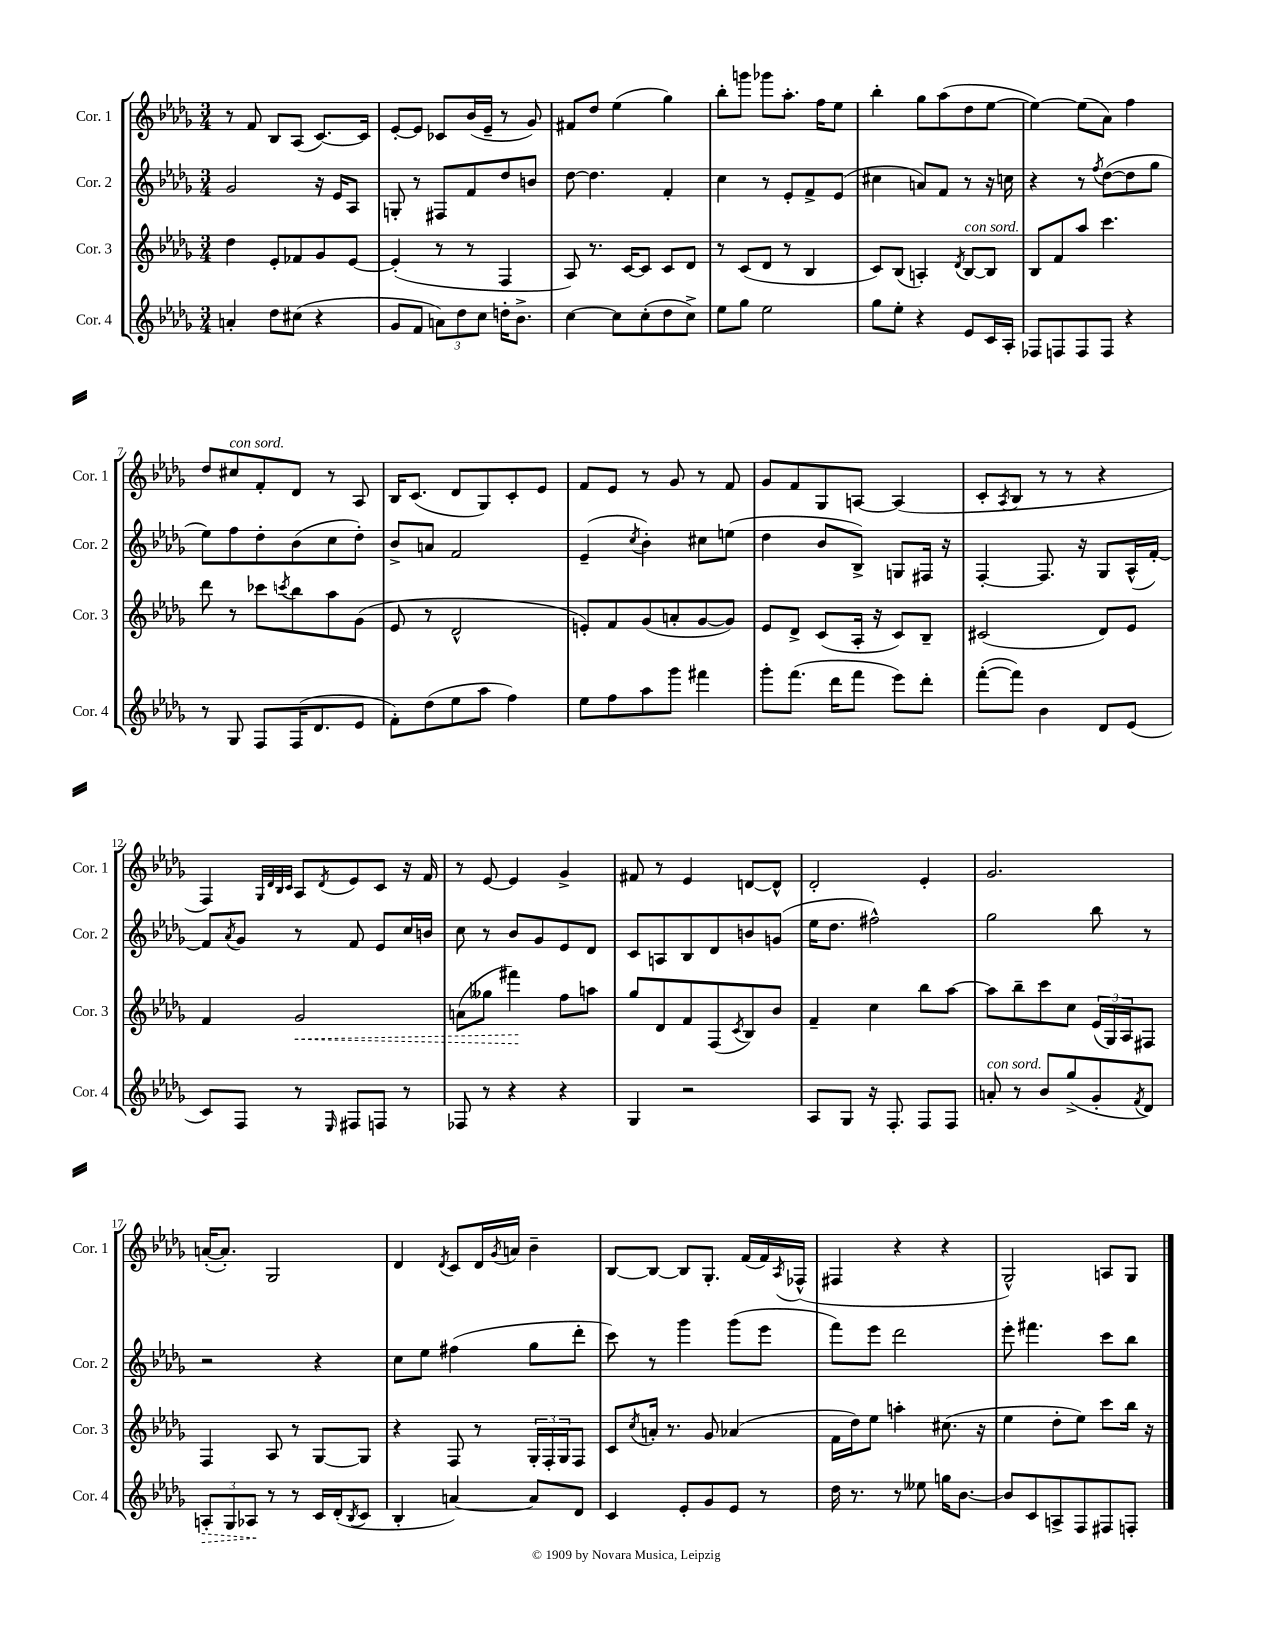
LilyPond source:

<<
\new StaffGroup <<
\new Staff = "s0" \with { instrumentName = "Cor. 1" shortInstrumentName = "Cor. 1" } {
    \clef treble \key des \major \numericTimeSignature \time 3/4
    r8 f'8 bes8 aes8( c'8.~) c'16 |
    ees'8~-. ees'8 ces'8 bes'16( ees'16-- r8 ges'8) |
    fis'8 des''8 ees''4( ges''4) |
    bes''8-. g'''8 ges'''8 aes''8.-. f''16 ees''8 |
    bes''4-. ges''8 aes''8( des''8 ees''8~ |
    ees''4~) ees''8( aes'8) f''4 |
    des''8 cis''8^\markup { \italic "con sord." } f'8-. des'8 r8 aes8 |
    bes16 c'8.( des'8 ges8) c'8-. ees'8 |
    f'8 ees'8 r8 ges'8 r8 f'8 |
    ges'8 f'8 ges8 a8~ a4( |
    c'8-. \acciaccatura { aes8 } bes8 r8 r8 r4 |
    f4) \grace { ges32 des'32 bes32 c'32 } aes8 \acciaccatura { des'8 } ees'8 c'8 r16 f'16 |
    r8 ees'8~ ees'4 ges'4-> |
    fis'8 r8 ees'4 d'8~ d'8-^ |
    des'2-. ees'4-. |
    ges'2. |
    a'16~-.( a'8.-.) ges2 |
    des'4 \acciaccatura { des'8 } c'8 des'16 \acciaccatura { ges'8 } a'16 bes'4-- |
    bes8~ bes8~ bes8 ges8.-. f'16( f'16) \acciaccatura { aes8 } fes16-^( |
    fis4 r4 r4 |
    ges2-^) a8 ges8 \bar "|." |
}
\new Staff = "s1" \with { instrumentName = "Cor. 2" shortInstrumentName = "Cor. 2" } {
    \clef treble \key des \major \numericTimeSignature \time 3/4
    ges'2 r16 ees'16 aes8 |
    g8-. r8 fis8 f'8 des''8 b'8 |
    des''8~ des''4. f'4-. |
    c''4 r8 ees'8-. f'8-> ees'8( |
    cis''4 a'8) f'8 r8 r16 c''16 |
    r4 r8 \acciaccatura { f''8 } des''8~( des''8 ges''8 |
    ees''8) f''8 des''8-. bes'8( c''8 des''8-.) |
    bes'8-> a'8 f'2 |
    ees'4--( \acciaccatura { c''8 } bes'4-.) cis''8 e''8( |
    des''4 bes'8 bes8->) g8 fis16 r16 |
    f4~-. f8. r16 ges8 aes16-^( f'16~-.) |
    f'8 \acciaccatura { aes'8 } ges'8 r8 f'8 ees'8 c''16 b'16 |
    c''8 r8 bes'8 ges'8 ees'8 des'8 |
    c'8 a8 bes8 des'8 b'8 g'8( |
    ees''16 des''8. fis''2-^) |
    ges''2 bes''8 r8 |
    r2 r4 |
    c''8 ees''8 fis''4( ges''8 des'''8-. |
    c'''8) r8 ges'''4 ges'''8( ees'''8 |
    f'''8) ees'''8 des'''2 |
    ees'''8-. fis'''4. c'''8 bes''8 \bar "|." |
}
\new Staff = "s2" \with { instrumentName = "Cor. 3" shortInstrumentName = "Cor. 3" } {
    \clef treble \key des \major \numericTimeSignature \time 3/4
    des''4 ees'8-. fes'8 ges'8 ees'8~ |
    ees'4-.( r8 r8 f4 |
    aes8) r8. c'16~ c'8 c'8 des'8 |
    r8 c'8( des'8 r8 bes4 |
    c'8) bes8( a4-.) \acciaccatura { des'8 } bes8~^\markup { \italic "con sord." } bes8 |
    bes8 f'8 aes''8 c'''4. |
    des'''8 r8 ces'''8 \acciaccatura { c'''8 } bes''8 aes''8 ges'8( |
    ees'8 r8 des'2-^ |
    e'8-.) f'8 ges'8( a'8-. ges'8~ ges'8) |
    ees'8 des'8-> c'8( aes16-. r16 c'8) bes8-- |
    cis'2( des'8) ees'8 |
    f'4 \once \override Hairpin.style = #'dashed-line ges'2\< |
    a'8( geses''8 fis'''4\!) f''8 a''8 |
    ges''8 des'8 f'8 f8( \acciaccatura { c'8 } bes8) bes'8 |
    f'4-- c''4 bes''8 aes''8~ |
    aes''8 bes''8-- c'''8 c''8 \tuplet 3/2 { ees'16( ges16) aes16 } fis8 |
    f4 aes8 r8 ges8~ ges8 |
    r4 f8 r8 \tuplet 3/2 { ges16-. f16-. ges16 } f8 |
    c'8 \acciaccatura { c''8 } a'16-. r8. ges'8 aes'4( |
    f'16 des''16) ees''8 a''4-. cis''8.( r16 |
    ees''4 des''8-. ees''8) c'''8 bes''16 r16 \bar "|." |
}
\new Staff = "s3" \with { instrumentName = "Cor. 4" shortInstrumentName = "Cor. 4" } {
    \clef treble \key des \major \numericTimeSignature \time 3/4
    a'4-. des''8 cis''8( r4 |
    ges'8 f'8 \tuplet 3/2 { a'8) des''8 c''8 } d''16-. bes'8.-> |
    c''4~ c''8 c''8-.( des''8 c''8->) |
    ees''8 ges''8 ees''2 |
    ges''8 ees''8-. r4 ees'8 c'16 aes16-. |
    fes8 f8 f8 f8 r4 |
    r8 ges8 f8 f16( des'8. ees'8 |
    f'8-.) des''8( ees''8 aes''8 f''4) |
    ees''8 f''8 aes''8 ges'''8 fis'''4 |
    ges'''8-. f'''8.( des'''16 f'''8 ees'''8) des'''8-. |
    f'''8~-.( f'''8) bes'4 des'8 ees'8( |
    c'8) f8 r8 \grace { ees16 } fis8 f8 r8 |
    fes8 r8 r4 r4 |
    ges4 r2 |
    aes8 ges8 r16 f8.-. f8 f8 |
    a'8-.^\markup { \italic "con sord." } r8 bes'8 ges''8->( ges'8-. \acciaccatura { f'8 } des'8) |
    \tuplet 3/2 { \once \override Hairpin.style = #'dashed-line a8-.\> ges8 aes8\! } r8 r8 c'16 des'16-.( \acciaccatura { bes8 } c'8 |
    bes4-. a'4~) a'8 des'8 |
    c'4 ees'8-. ges'8 ees'8 r8 |
    des''16 r8. r8 eeses''8 g''16 bes'8.~ |
    bes'8 c'8 a8-> f8 fis8 f8-. \bar "|." |
}
>>
>>
